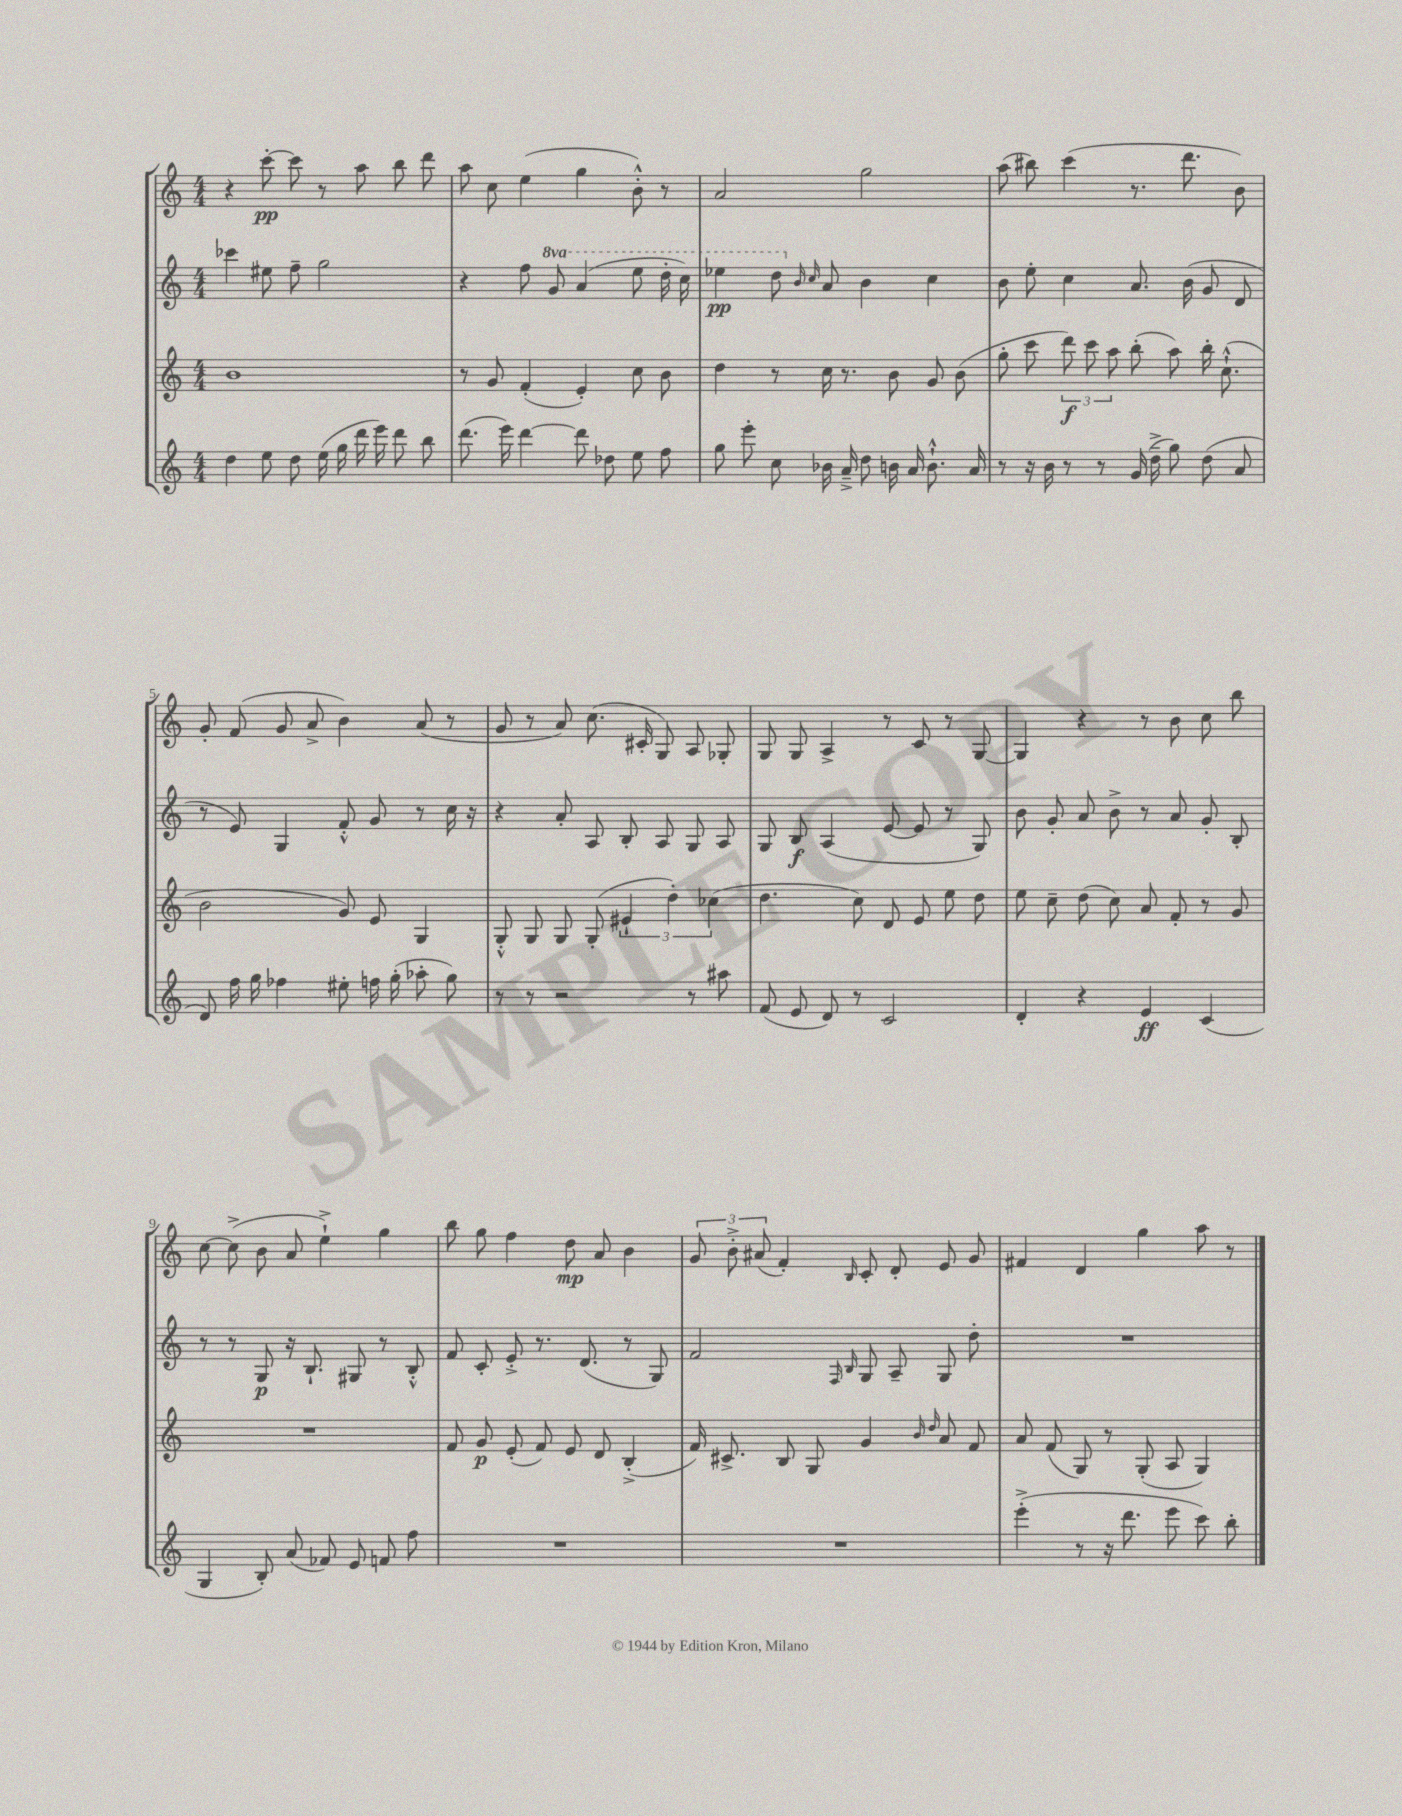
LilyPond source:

<<
\new StaffGroup <<
\new Staff = "s0" {
    \clef treble \key c \major \numericTimeSignature \time 4/4
    \autoBeamOff r4 c'''8~-.\pp c'''8 r8 a''8 b''8 d'''8 |
    a''8 c''8 e''4( g''4 b'8-.-^) r8 |
    a'2 g''2 |
    a''8( bis''8) c'''4( r8. d'''8. b'8) |
    g'8-. f'8( g'8 a'8-> b'4) a'8( r8 |
    g'8 r8 a'8) c''8.( cis'16-. g8) a8 ges8-. |
    g8 g8 a4-> r8 c'8 r8 g8~ |
    g4 r4 r8 b'8 c''8 b''8 |
    c''8~ c''8->( b'8 a'8 e''4-!->) g''4 |
    b''8 g''8 f''4 d''8\mp a'8 b'4 |
    \tuplet 3/2 { g'8 b'8-.-> ais'8( } f'4-.) \grace { b16 } c'8-. d'8-. e'8 g'8 |
    fis'4 d'4 g''4 a''8 r8 \bar "|." |
}
\new Staff = "s1" {
    \clef treble \key c \major \numericTimeSignature \time 4/4 \set Staff.ottavationMarkups = #ottavation-simple-ordinals
    \autoBeamOff ces'''4 eis''8 f''8-- g''2 |
    r4 f''8 \ottava #1 g''8 a''4( e'''8 d'''16-. c'''16) |
    ees'''4\pp d'''8 \ottava #0 \grace { b'16 c''16 } a'8 b'4 c''4 |
    b'8 e''8-. c''4 a'8. b'16( g'8 d'8 |
    r8 e'8) g4 f'8-.-^ g'8 r8 c''16 r16 |
    r4 a'8-. a8 b8-. a8 g8 a8 |
    g8 b8\f a4( e'8~ e'8 r8 g8) |
    b'8 g'8-. a'8 b'8-> r8 a'8 g'8-. b8-. |
    r8 r8 g8\p r16 b8.-! gis8 r8 b8-.-^ |
    f'8 c'8-. e'8-.-> r8. d'8.( r8 g8) |
    f'2 \grace { f16 b16 } g8 a8-- g8 d''8-. |
    R1 \bar "|." |
}
\new Staff = "s2" {
    \clef treble \key c \major \numericTimeSignature \time 4/4
    \autoBeamOff b'1 |
    r8 g'8 f'4-.( e'4-.) c''8 b'8 |
    d''4 r8 c''16 r8. b'8 g'8 b'8( |
    g''8-. c'''8 \tuplet 3/2 { d'''8\f) c'''8 a''8 } b''8-.( a''8) b''16-. c''8.-!-^( |
    b'2 g'8) e'8 g4 |
    g8-.-^ g8 g8 g8-.( \tuplet 3/2 { eis'4-! d''4-.) ces''4( } |
    d''4. c''8) d'8 e'8 e''8 d''8 |
    e''8 c''8-- d''8( c''8) a'8 f'8-. r8 g'8 |
    R1 |
    f'8 g'8\p e'8-.( f'8) e'8 d'8 b4-.->( |
    f'16) cis'8.-> b8 g8 g'4 \grace { b'16 d''16 } a'8 f'8 |
    a'8 f'8( g8) r8 g8-.( a8 g4) \bar "|." |
}
\new Staff = "s3" {
    \clef treble \key c \major \numericTimeSignature \time 4/4
    \autoBeamOff d''4 e''8 d''8 e''16( g''16 d'''16 e'''16) d'''8 b''8 |
    d'''8.( e'''16) d'''4~ d'''8 des''8 e''8 f''8 |
    g''8 e'''8-. c''8 bes'16 a'16---> d''8 b'16 a'16 b'8.-!-^ a'16 |
    r8 r16 b'16 r8 r8 g'16( d''16---> g''8) d''8( a'8 |
    d'8) f''16 g''16 fes''4 eis''8-. f''16 g''16-.( aes''8-. g''8) |
    r8 r8 r2 r8 ais''8 |
    f'8( e'8 d'8) r8 c'2 |
    d'4-. r4 e'4\ff c'4( |
    g4 b8-.) a'8( fes'8) e'8 f'8 f''8 |
    R1 |
    R1 |
    e'''4-.->( r8 r16 d'''8. e'''8 c'''8) b''8-. \bar "|." |
}
>>
>>
